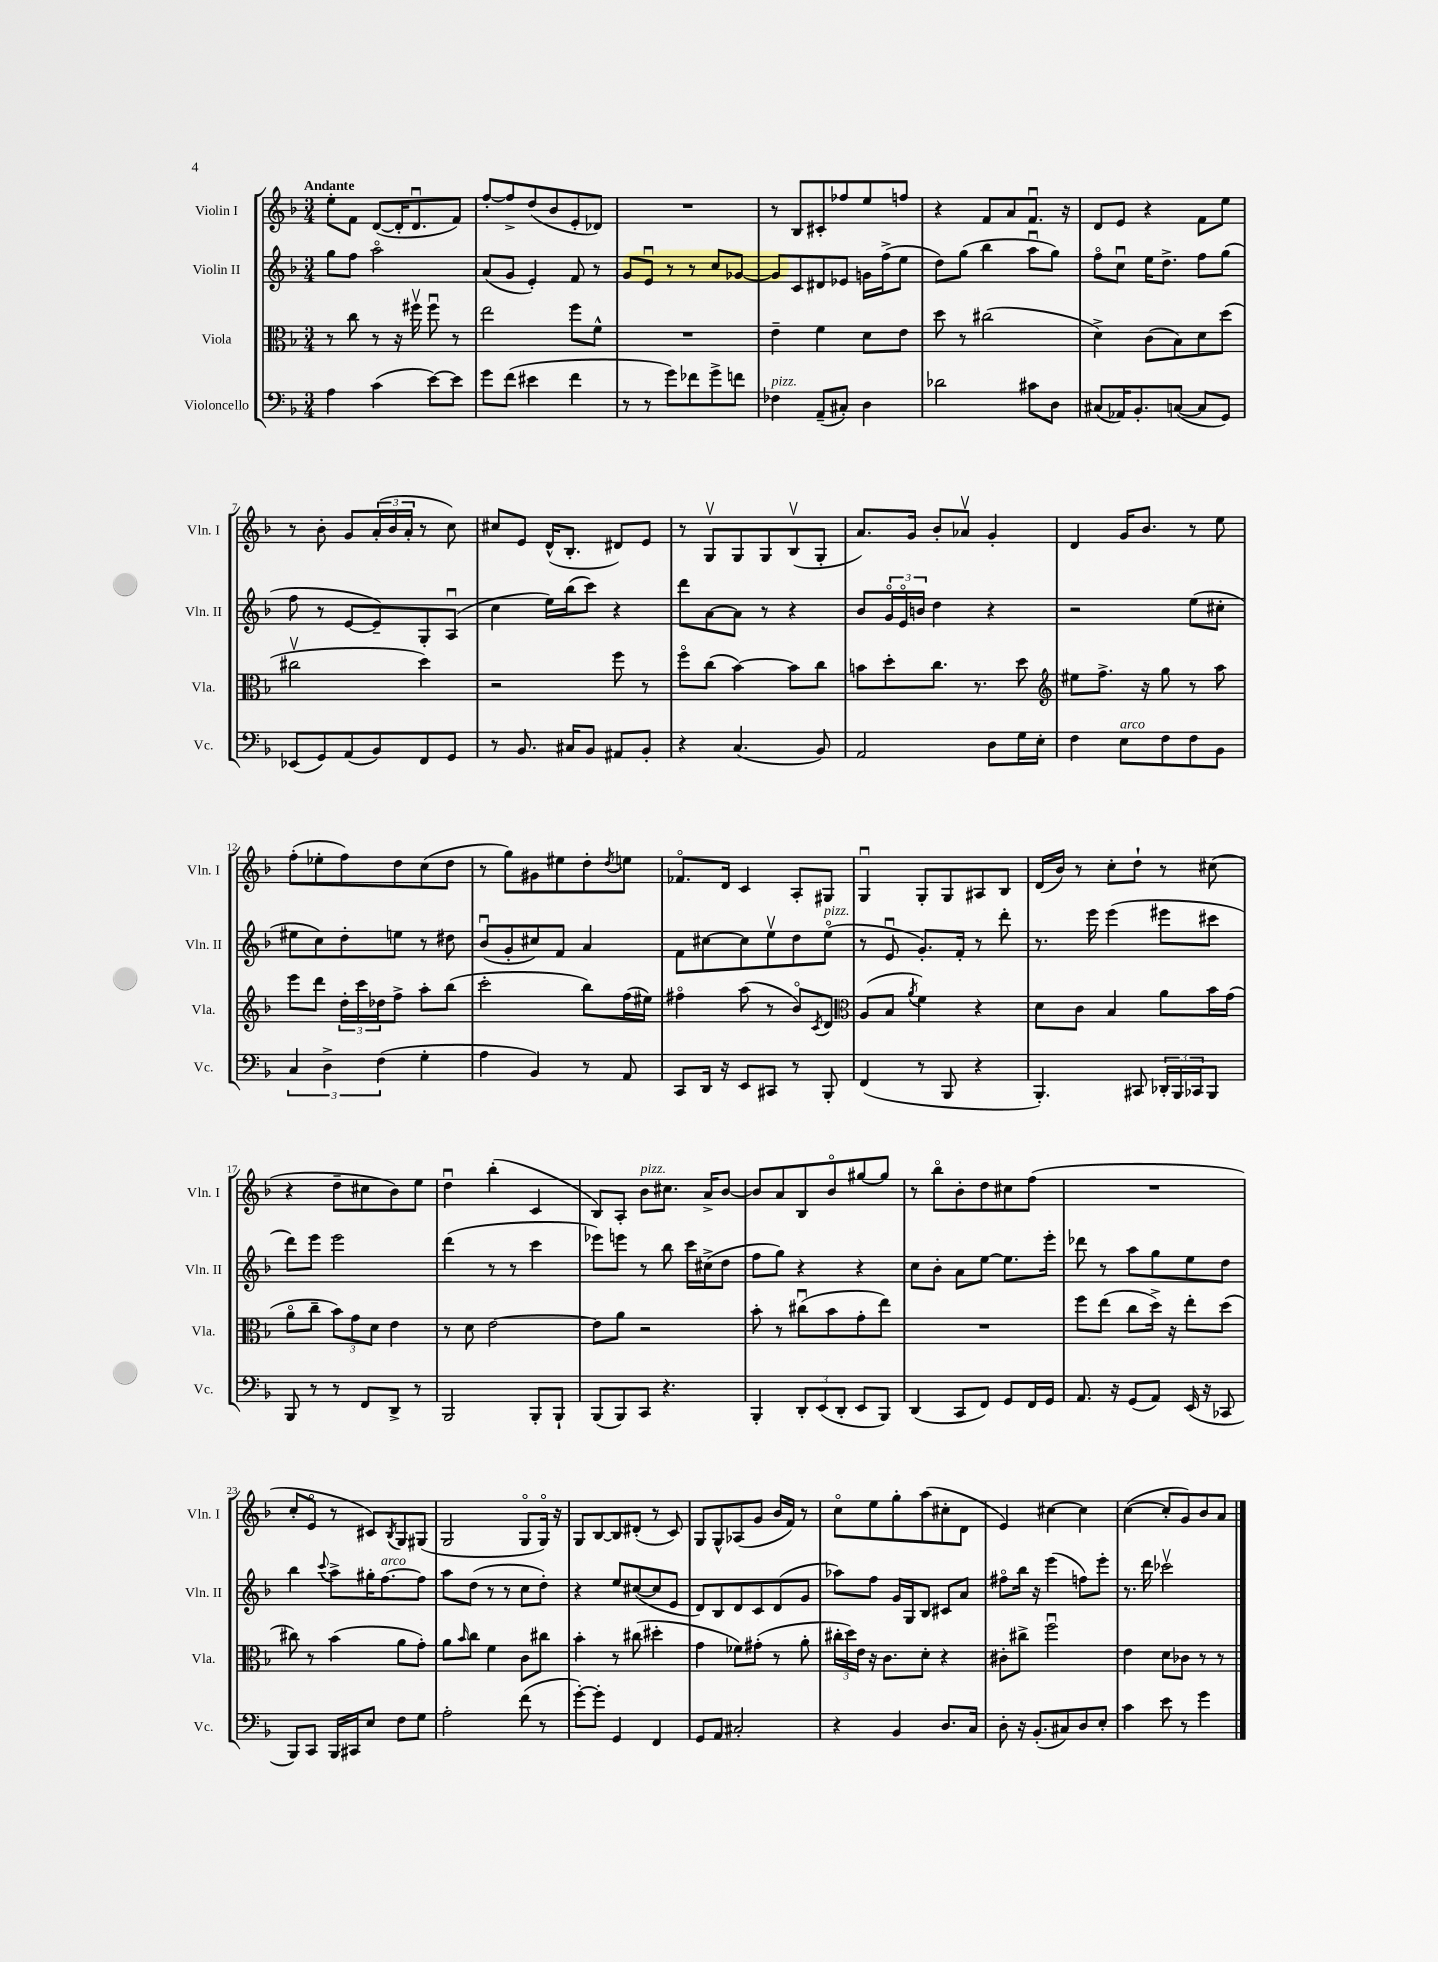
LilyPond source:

<<
\new StaffGroup <<
\new Staff = "s0" \with { instrumentName = "Violin I" shortInstrumentName = "Vln. I" } {
    \clef treble \key f \major \numericTimeSignature \time 3/4 \tempo "Andante"
    e''8-. f'8 d'8~( d'16-. d'8.\downbow f'8) |
    f''8~-. f''8-> d''8( bes'8 e'8-. des'8) |
    R2. |
    r8 bes8 cis'8-. fes''8 e''8 f''8 |
    r4 f'8 a'8 f'8.\downbow r16 |
    d'8 e'8 r4 f'8 e''8 |
    r8 bes'8-. g'8 \tuplet 3/2 { a'16-.( bes'16 a'16-. } r8 c''8) |
    cis''8 e'8 d'16-^( bes8.-. dis'8) e'8 |
    r8 g8\upbow g8 g8 bes8\upbow( g8-. |
    a'8.) g'16 bes'8-. aes'8\upbow g'4-. |
    d'4 g'16 bes'8. r8 e''8 |
    f''8-.( ees''8-. f''8) d''8 c''8( d''8 |
    r8 g''8) gis'8 eis''8 d''8-. \acciaccatura { d''8 } e''8 |
    fes'8.\flageolet d'16 c'4 a8-. gis8 |
    g4\downbow g8-. g8 ais8 bes8 |
    d'16( bes'16) r8 c''8-. d''8-! r8 cis''8( |
    r4 d''8-- cis''8 bes'8) e''8 |
    d''4\downbow bes''4-.( c'4 |
    bes8) a8-. bes'8^\markup { \italic "pizz." } cis''8. a'16-> bes'8~ |
    bes'8 a'8 bes8 bes'8\flageolet gis''8~ gis''8 |
    r8 bes''8\flageolet bes'8-. d''8 cis''8 f''8( |
    R2. |
    c''8-. e'8\flageolet r8 cis'8) \acciaccatura { bes8 } g8 gis8( |
    g2 g8\flageolet g16\flageolet) r16 |
    g8 bes8~ bes8 dis'8-.( r8 c'8) |
    g8 g8-^ aes8( g'8 bes'16 f'16) r8 |
    c''8\flageolet e''8 g''8-. a''8( cis''8-. d'8 |
    e'4) cis''4~ cis''4 |
    c''4~( c''8-. g'8) bes'8 a'8 \bar "|." |
}
\new Staff = "s1" \with { instrumentName = "Violin II" shortInstrumentName = "Vln. II" } {
    \clef treble \key f \major \numericTimeSignature \time 3/4
    g''8 f''8 a''2\flageolet |
    a'8( g'8 e'4-.) f'8 r8 |
    g'8 e'8\downbow r8 r8 c''8 ges'8~ |
    ges'8 c'8 dis'8 ees'8 g'16 f''16->( e''8 |
    d''8) g''8( bes''4 a''8\downbow g''8) |
    f''8\flageolet c''8\downbow e''16 d''8.-> f''8 g''8( |
    f''8 r8 e'8~ e'8--) g8-. a8\downbow( |
    c''4 e''16) bes''16( c'''8) r4 |
    d'''8 a'8~ a'8 r8 r4 |
    bes'8 \tuplet 3/2 { g'16\flageolet e'16\flageolet b'16 } d''4 r4 |
    r2 e''8( cis''8-. |
    eis''8 c''8) d''8-. e''8 r8 dis''8 |
    bes'8\downbow( g'8-. cis''8) f'8 a'4 |
    f'8 cis''8~ cis''8 e''8\upbow d''8 e''8\flageolet^\markup { \italic "pizz." }( |
    r8 e'8\downbow g'8.-.) f'16-. r8 d'''8-. |
    r8. e'''16 e'''4( eis'''8 cis'''8 |
    d'''8) e'''8 e'''2 |
    d'''4( r8 r8 c'''4 |
    ees'''8) e'''8 r8 bes''8 c'''16 cis''16->( d''8 |
    f''8 g''8) r4 r4 |
    c''8 bes'8-. a'8 e''8~ e''8. e'''16-. |
    des'''8 r8 a''8 g''8 e''8 d''8 |
    bes''4 \appoggiatura { c'''8 } a''8-> gis''16-. f''8.~^\markup { \italic "arco" } f''8 |
    a''8 d''8( r8 r8 c''8 d''8-.) |
    r4 e''8 cis''8~( cis''8 e'8 |
    d'8) bes8 d'8 c'8 d'8( g'8 |
    aes''8) f''8 g'16 g16 bes8 cis'8 a'8 |
    fis''8\flageolet bes''16 r16 e'''4( f''8) e'''8-. |
    r8. d'''16 ces'''2\upbow \bar "|." |
}
\new Staff = "s2" \with { instrumentName = "Viola" shortInstrumentName = "Vla." } {
    \clef alto \key f \major \numericTimeSignature \time 3/4
    r8 c''8 r8 r16 fis''16\upbow fis''8\downbow r8 |
    e''2 f''8 f'8-^ |
    R2. |
    e'4-- f'4 d'8 e'8 |
    d''8 r8 cis''2( |
    d'4->) c'8( bes8) d'8 d''8( |
    cis''2\upbow d''4) |
    r2 f''8 r8 |
    f''8\flageolet c''8( bes'4~) bes'8 c''8 |
    b'8 d''8-. c''8. r8. d''8 |
    \clef treble eis''8 f''8.-> r16 g''8 r8 a''8 |
    e'''8 d'''8 \tuplet 3/2 { d''16-. c'''16 des''16 } f''8-> a''8-. bes''8( |
    c'''2-. bes''8) f''16( eis''16) |
    fis''4\flageolet a''8( r8 bes'8\flageolet) \acciaccatura { c'8 } d'8 |
    \clef alto a8( bes8 \acciaccatura { a'8 } f'4) r4 |
    d'8 c'8 bes4 a'8 bes'16 g'16( |
    a'8\flageolet c''8-- \tuplet 3/2 { bes'8) g'8 d'8 } e'4 |
    r8 d'8 e'2~ |
    e'8 a'8 r2 |
    bes'8-. r8 cis''8\downbow( bes'8 g'8-. e''8) |
    R2. |
    f''8 e''8( c''8 d''16->) r16 e''8-. d''8( |
    cis''8) r8 bes'4( a'8 g'8-.) |
    a'8 \grace { bes'16 } c''8 f'4 c'8 cis''8 |
    bes'4-. r8 cis''8( dis''4-. |
    g'4 fes'8) gis'8-.( r8 a'8-. |
    \tuplet 3/2 { cis''16-. d''16) e'16 } r16 c'8. d'8-. r4 |
    cis'8-. cis''8-> f''2\downbow |
    e'4 d'8 ces'8 r8 r8 \bar "|." |
}
\new Staff = "s3" \with { instrumentName = "Violoncello" shortInstrumentName = "Vc." } {
    \clef bass \key f \major \numericTimeSignature \time 3/4
    a4 c'4( e'8~) e'8 |
    g'8 f'8( eis'4 f'4 |
    r8 r8 g'8) fes'8 g'8-> f'8 |
    fes4^\markup { \italic "pizz." } a,8--( cis8-.) d4 |
    des'2 cis'8 d8 |
    cis8( aes,16) bes,8.-. c8~( c8 g,8) |
    ees,8( g,8) a,8( bes,8) f,8 g,8 |
    r8 bes,8. cis16 bes,8 ais,8 bes,8-. |
    r4 c4.( bes,8) |
    a,2 d8 g16 e16-. |
    f4 e8^\markup { \italic "arco" } f8 f8 bes,8 |
    \tuplet 3/2 { c4 d4-> f4( } g4-. |
    a4 bes,4) r8 a,8 |
    c,8 d,16 r16 e,8 cis,8 r8 bes,,8-. |
    f,4( r8 bes,,8 r4 |
    bes,,4.-.) cis,8 \tuplet 3/2 { des,16-. bes,,16 ces,16 } bes,,8 |
    bes,,8 r8 r8 f,8 d,8-> r8 |
    bes,,2 bes,,8-. bes,,8-! |
    bes,,8( bes,,8) c,8 r4. |
    bes,,4-. \tuplet 3/2 { d,8-. e,8( d,8-. } e,8 bes,,8) |
    d,4( c,8 f,8) g,8 f,16 g,16 |
    a,8. r16 g,8( a,8) e,16( r16 ces,8 |
    bes,,8) c,8 bes,,16 cis,16 e8 f8 g8 |
    a2-. f'8( r8 |
    g'8~-.) g'8-. g,4 f,4 |
    g,8 a,8 cis2-. |
    r4 bes,4 d8. c16 |
    d8-. r16 bes,8.-.( cis8) d8 e8-. |
    c'4 e'8 r8 g'4 \bar "|." |
}
>>
>>
